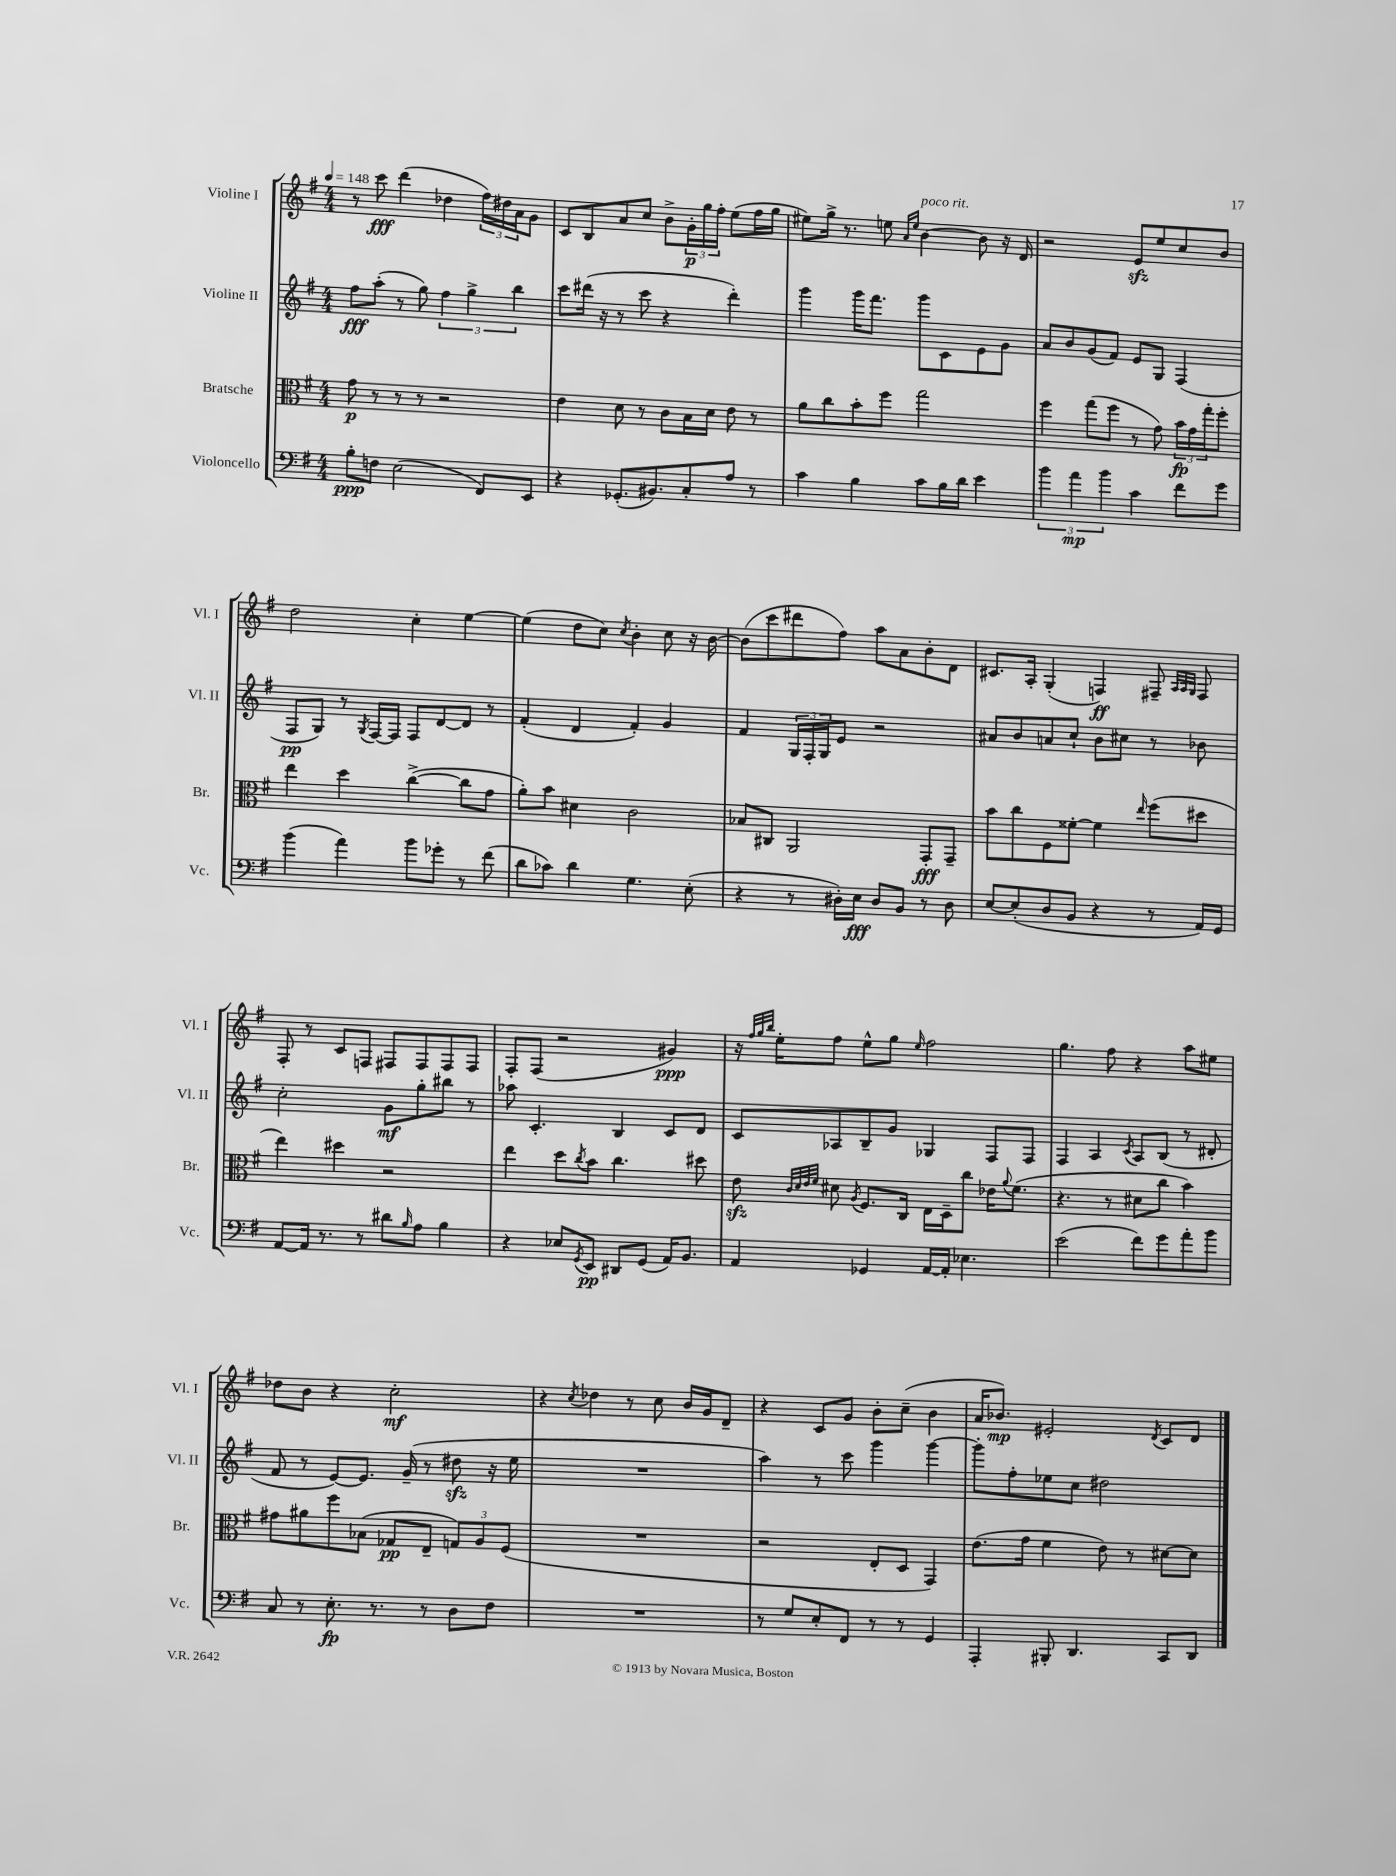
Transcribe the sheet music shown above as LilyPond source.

<<
\new StaffGroup <<
\new Staff = "s0" \with { instrumentName = "Violine I" shortInstrumentName = "Vl. I" } {
    \clef treble \key g \major \numericTimeSignature \time 4/4 \tempo 4 = 148
    r8 c'''8\fff d'''4( des''4 \tuplet 3/2 { fis''16) dis''16 a'16 } g'8 |
    c'8 b8 a'8 c''8 b'8-> \tuplet 3/2 { g'16-.\p g''16 fis''16-. } e''8( fis''16 g''16 |
    eis''8) g''16-> r8. e''8 \grace { a'16 e''16 } b'4~^\markup { \italic "poco rit." } b'8 r16 d'16 |
    r2 e'8\sfz e''8 c''8 b'8 |
    d''2 c''4-. e''4~ |
    e''4( d''8 c''8) \acciaccatura { c''8 } b'4-. c''8 r16 b'16~ |
    b'8( c'''8 dis'''8 fis''8) a''8 a'8 b'8-. d'8 |
    cis'8. a16-. g4-.( f4\ff) fis8-- \grace { a32 a32 g32 } fis8 |
    fis8-. r8 c'8 f8 fis8 fis8 fis8 fis8 |
    fis8-. fis8( r2 gis'4\ppp) |
    r16 \grace { fis''32 g''32 b''32 } e''16-. fis''8 e''8-^ g''8 \grace { e''16 } fis''2 |
    g''4. fis''8 r4 a''8 eis''8 |
    des''8 b'8 r4 c''2-.\mf |
    r4 \acciaccatura { c''8 } des''4 r8 c''8 b'16 g'16 d'8-- |
    r4 c'8 g'8 b'8-. c''8--( b'4 |
    a'16 bes'8.\mp) eis'2-. \acciaccatura { d'8 } c'8 d'8 \bar "|." |
}
\new Staff = "s1" \with { instrumentName = "Violine II" shortInstrumentName = "Vl. II" } {
    \clef treble \key g \major \numericTimeSignature \time 4/4
    fis''8\fff a''8-.( r8 g''8) \tuplet 3/2 { fis''4 g''4-> b''4 } |
    c'''8 dis'''16( r16 r8 c'''8 r4 dis'''4-.) |
    g'''4 g'''16 fis'''8. g'''8 c'8 e'8 g'8 |
    a'8 b'8 g'8( fis'8) e'8 g8 fis4( |
    fis8\pp g8) r8 \acciaccatura { g8 } fis16~ fis16 fis8 d'8~ d'8 r8 |
    fis'4-.( d'4 fis'4-.) g'4 |
    fis'4 \tuplet 3/2 { g16 fis16-. g16 } e'8 r2 |
    ais'8 b'8 a'8 c''8-! b'8 cis''8 r8 bes'8 |
    c''2-. g'8\mf g''8-. bis''8 r8 |
    aes''8 c'4.-. b4 c'8 d'8 |
    c'8 aes8 b8-- g'8 ges4 fis8 fis8 |
    fis4 a4 \acciaccatura { c'8 } a8 b8( r8 dis'8-. |
    fis'8 r8 e'8~) e'8. g'16--( r8 dis''8\sfz r16 e''16 |
    R1 |
    a''4) r8 c'''8 g'''4 g'''4~ |
    g'''8-. fis''8-. ees''8 c''8 dis''2 \bar "|." |
}
\new Staff = "s2" \with { instrumentName = "Bratsche" shortInstrumentName = "Br." } {
    \clef alto \key g \major \numericTimeSignature \time 4/4
    g'8\p r8 r8 r8 r2 |
    e'4 d'8 r8 c'8 b16 d'16 e'8 r8 |
    a'8 c''8 b'8-. fis''8 g''2 |
    fis''4 g''8( fis''8 r8 g'8) \tuplet 3/2 { b'16\fp g'16 g''16-. } fis''8-. |
    e''4 d''4 c''4~->( c''8 g'8 |
    a'8-.) b'8 dis'4 c'2 |
    bes8 cis8 a,2 g,8-.\fff g,8-- |
    b'8 c''8 fis8 fisis'8~-. fisis'4 \grace { e''16 } fis''8( dis''8 |
    e''4) dis''4 r2 |
    e''4 d''8 \acciaccatura { c''8 } b'8 c''4. dis''8 |
    e'8\sfz \grace { c'32 d'32 e'32 fis'32 } dis'8 \acciaccatura { a8 } fis8. c16 e16 d16-- c''8 ees'16 \appoggiatura { a'8 } fis'8.( |
    r4. r8 dis'8 c''8 b'4) |
    gis'8 ais'8 fis''8 bes8( ges8\pp e8-- \tuplet 3/2 { g8) a8 fis8( } |
    R1 |
    r2 e8-. d8 g,4) |
    e'8.( g'16 fis'4 e'8) r8 dis'8~ dis'8 \bar "|." |
}
\new Staff = "s3" \with { instrumentName = "Violoncello" shortInstrumentName = "Vc." } {
    \clef bass \key g \major \numericTimeSignature \time 4/4
    b8-.\ppp f8 e2( fis,8) e,8 |
    r4 ges,8.-.( bis,8.) c8-. a8 r8 |
    c'4 b4 c'8 b16 d'16 e'4 |
    \tuplet 3/2 { b'4 a'4\mp b'4 } c'4 fis'8 g'8 |
    b'4( a'4) b'8 ges'8-. r8 fis'8( |
    d'8 ces'8) d'4 g4. e8-.( |
    r4 r8 dis16-.) e16\fff dis8 b,8 r8 dis8 |
    e8~ e8-.( d8 b,8 r4 r8 a,16) g,16 |
    a,8~ a,16 r8. r8 dis'8 \grace { b16 } a8 b4 |
    r4 ees8 \acciaccatura { g,8 } e,8\pp dis,8 g,8( a,16) b,8. |
    a,4 ges,4 a,16~ a,16-. ees4. |
    e'2( fis'8) g'8 a'8-. b'8 |
    c8 r8 e8.-.\fp r8. r8 d8 fis8 |
    R1 |
    r8 g8 e8-. fis,8 r8 r8 g,4 |
    a,,4-. bis,,8-. d,4. c,8 d,8 \bar "|." |
}
>>
>>
\layout { \context { \Score \remove "Bar_number_engraver" } }
